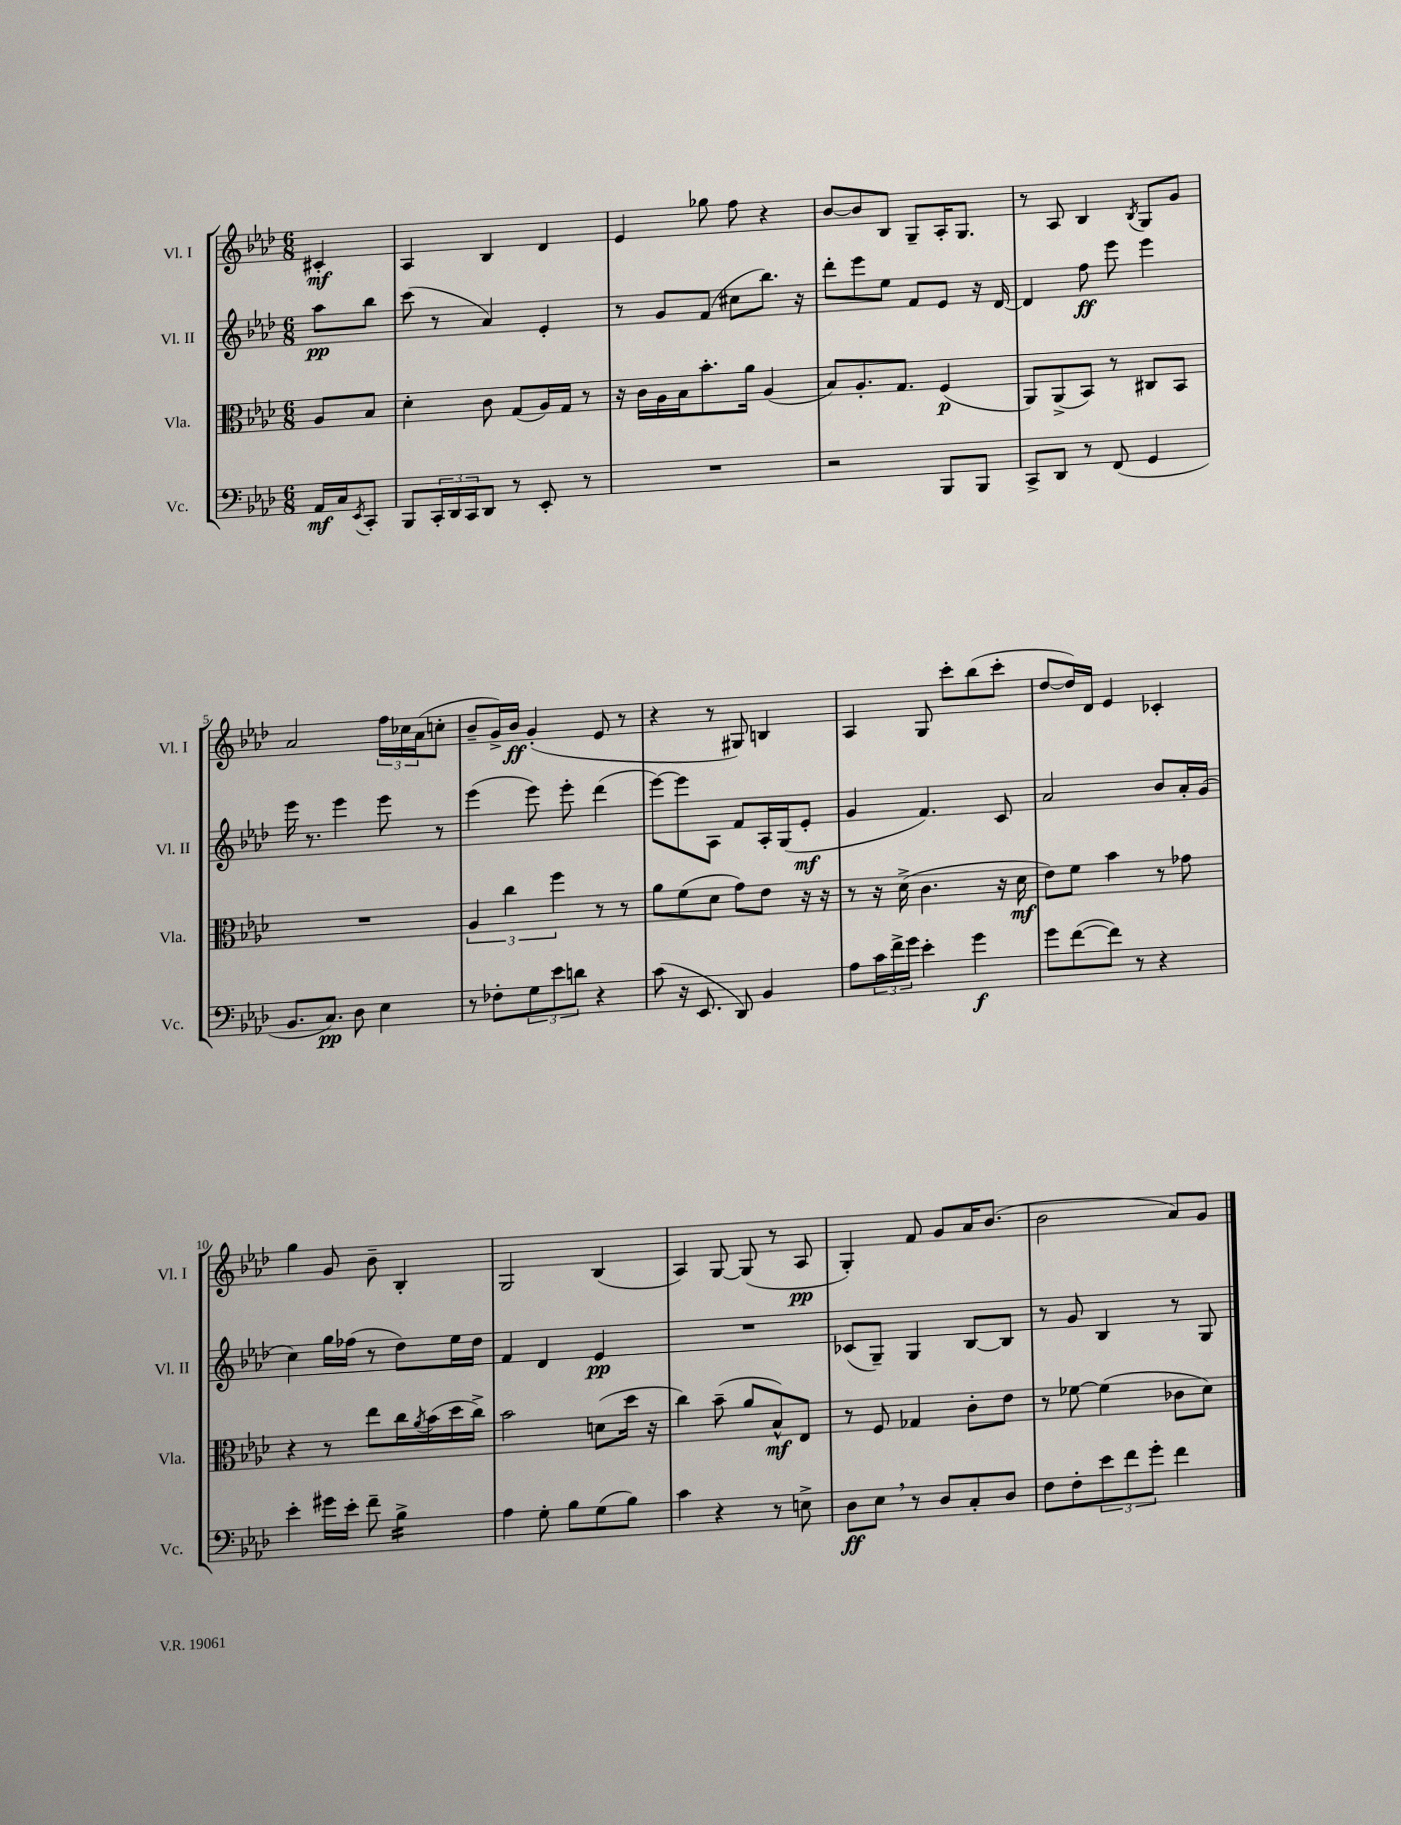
<<
\new StaffGroup <<
\new Staff = "s0" \with { instrumentName = "Vl. I" shortInstrumentName = "Vl. I" } {
    \clef treble \key aes \major \numericTimeSignature \time 6/8 \partial 4
    cis'4-.\mf |
    aes4 bes4 des'4 |
    ees'4 ges''8 f''8 r4 |
    bes'8~ bes'8 bes8 g8-- aes16-. g8. |
    r8 aes8 bes4 \acciaccatura { bes8 } g8 g'8 |
    aes'2 \tuplet 3/2 { f''16 ces''16 aes'16( } c''8-. |
    bes'8-- g'16->) bes'16\ff g'4-.( ees'8 r8 |
    r4 r8 gis8) b4 |
    aes4 g8 c'''8-. bes''8( c'''8-. |
    des''8~ des''16) des'16 ees'4 ces'4-. |
    g''4 g'8 bes'8-- bes4-. |
    g2 bes4( |
    aes4) g8~ g8( r8 aes8\pp |
    g4-.) f'8 g'8 aes'16 bes'8.( |
    bes'2 aes'8) g'8 \bar "|." |
}
\new Staff = "s1" \with { instrumentName = "Vl. II" shortInstrumentName = "Vl. II" } {
    \clef treble \key aes \major \numericTimeSignature \time 6/8 \partial 4
    aes''8\pp bes''8 |
    c'''8( r8 aes'4) ees'4-. |
    r8 g'8 f'8( cis''8 bes''8.) r16 |
    des'''8-. ees'''8 ees''8 f'8 ees'8 r16 des'16~ |
    des'4 f''8\ff ees'''8 ees'''4 |
    ees'''16 r8. ees'''4 ees'''8 r8 |
    ees'''4( ees'''8) ees'''8-. des'''4( |
    ees'''8~) ees'''8 aes8 f'8 aes16-. g16( ees'8-.\mf |
    g'4 f'4.) c'8 |
    aes'2 bes'8 aes'16-. g'16( |
    c''4) g''16 fes''16( r8 des''8) ees''16 des''16 |
    f'4 des'4 ees'4\pp |
    R2. |
    ces'8( g8--) g4 bes8~ bes8 |
    r8 g'8 bes4 r8 g8 \bar "|." |
}
\new Staff = "s2" \with { instrumentName = "Vla." shortInstrumentName = "Vla." } {
    \clef alto \key aes \major \numericTimeSignature \time 6/8 \partial 4
    aes8 bes8 |
    des'4-. c'8 g8( aes16) g16 r8 |
    r16 c'16 aes16 bes16 bes'8.-. aes'16 aes4( |
    bes8) aes8.-. g8. f4\p( |
    aes,8) aes,8->( bes,8) r8 cis8 bes,8 |
    R2. |
    \tuplet 3/2 { aes4 c''4 f''4 } r8 r8 |
    aes'8 f'8( des'8 g'8) ees'8 r16 r16 |
    r8 r16 des'16->( c'4. r16 des'16\mf |
    ees'8) f'8 bes'4 r8 ges'8 |
    r4 r8 ees''8 c''16 \acciaccatura { aes'8 } bes'16( des''16 c''16->) |
    bes'2 d'8( des''16 r16 |
    c''4) bes'8--( aes'8 bes8-^\mf) ees8 |
    r8 f8 ges4 c'8-. ees'8 |
    r8 fes'8~ fes'4( ces'8 des'8) \bar "|." |
}
\new Staff = "s3" \with { instrumentName = "Vc." shortInstrumentName = "Vc." } {
    \clef bass \key aes \major \numericTimeSignature \time 6/8 \partial 4
    aes,16\mf c16 \acciaccatura { ees,8 } c,8-. |
    bes,,8 \tuplet 3/2 { c,16-. des,16 c,16 } des,8 r8 ees,8-. r8 |
    R2. |
    r2 bes,,8 bes,,8 |
    c,8-> des,8 r8 f,8( g,4 |
    bes,8. c8.\pp) des8 ees4 |
    r8 fes8-. \tuplet 3/2 { g8 ees'8 d'8 } r4 |
    c'8( r16 ees,8. des,8) bes,4 |
    aes8 \tuplet 3/2 { c'16 f'16-> g'16 } ees'4-. g'4\f |
    g'8 f'8~( f'8) r8 r4 |
    ees'4-. gis'16 ees'16-. f'8-- bes4:16-> |
    aes4 g8-. bes8 g8( bes8) |
    c'4 r4 r8 e8-> |
    des8\ff ees8 \breathe r8 des8 c8-. des8 |
    f8 f8-. \tuplet 3/2 { ees'8 f'8 g'8-. } f'4 \bar "|." |
}
>>
>>
